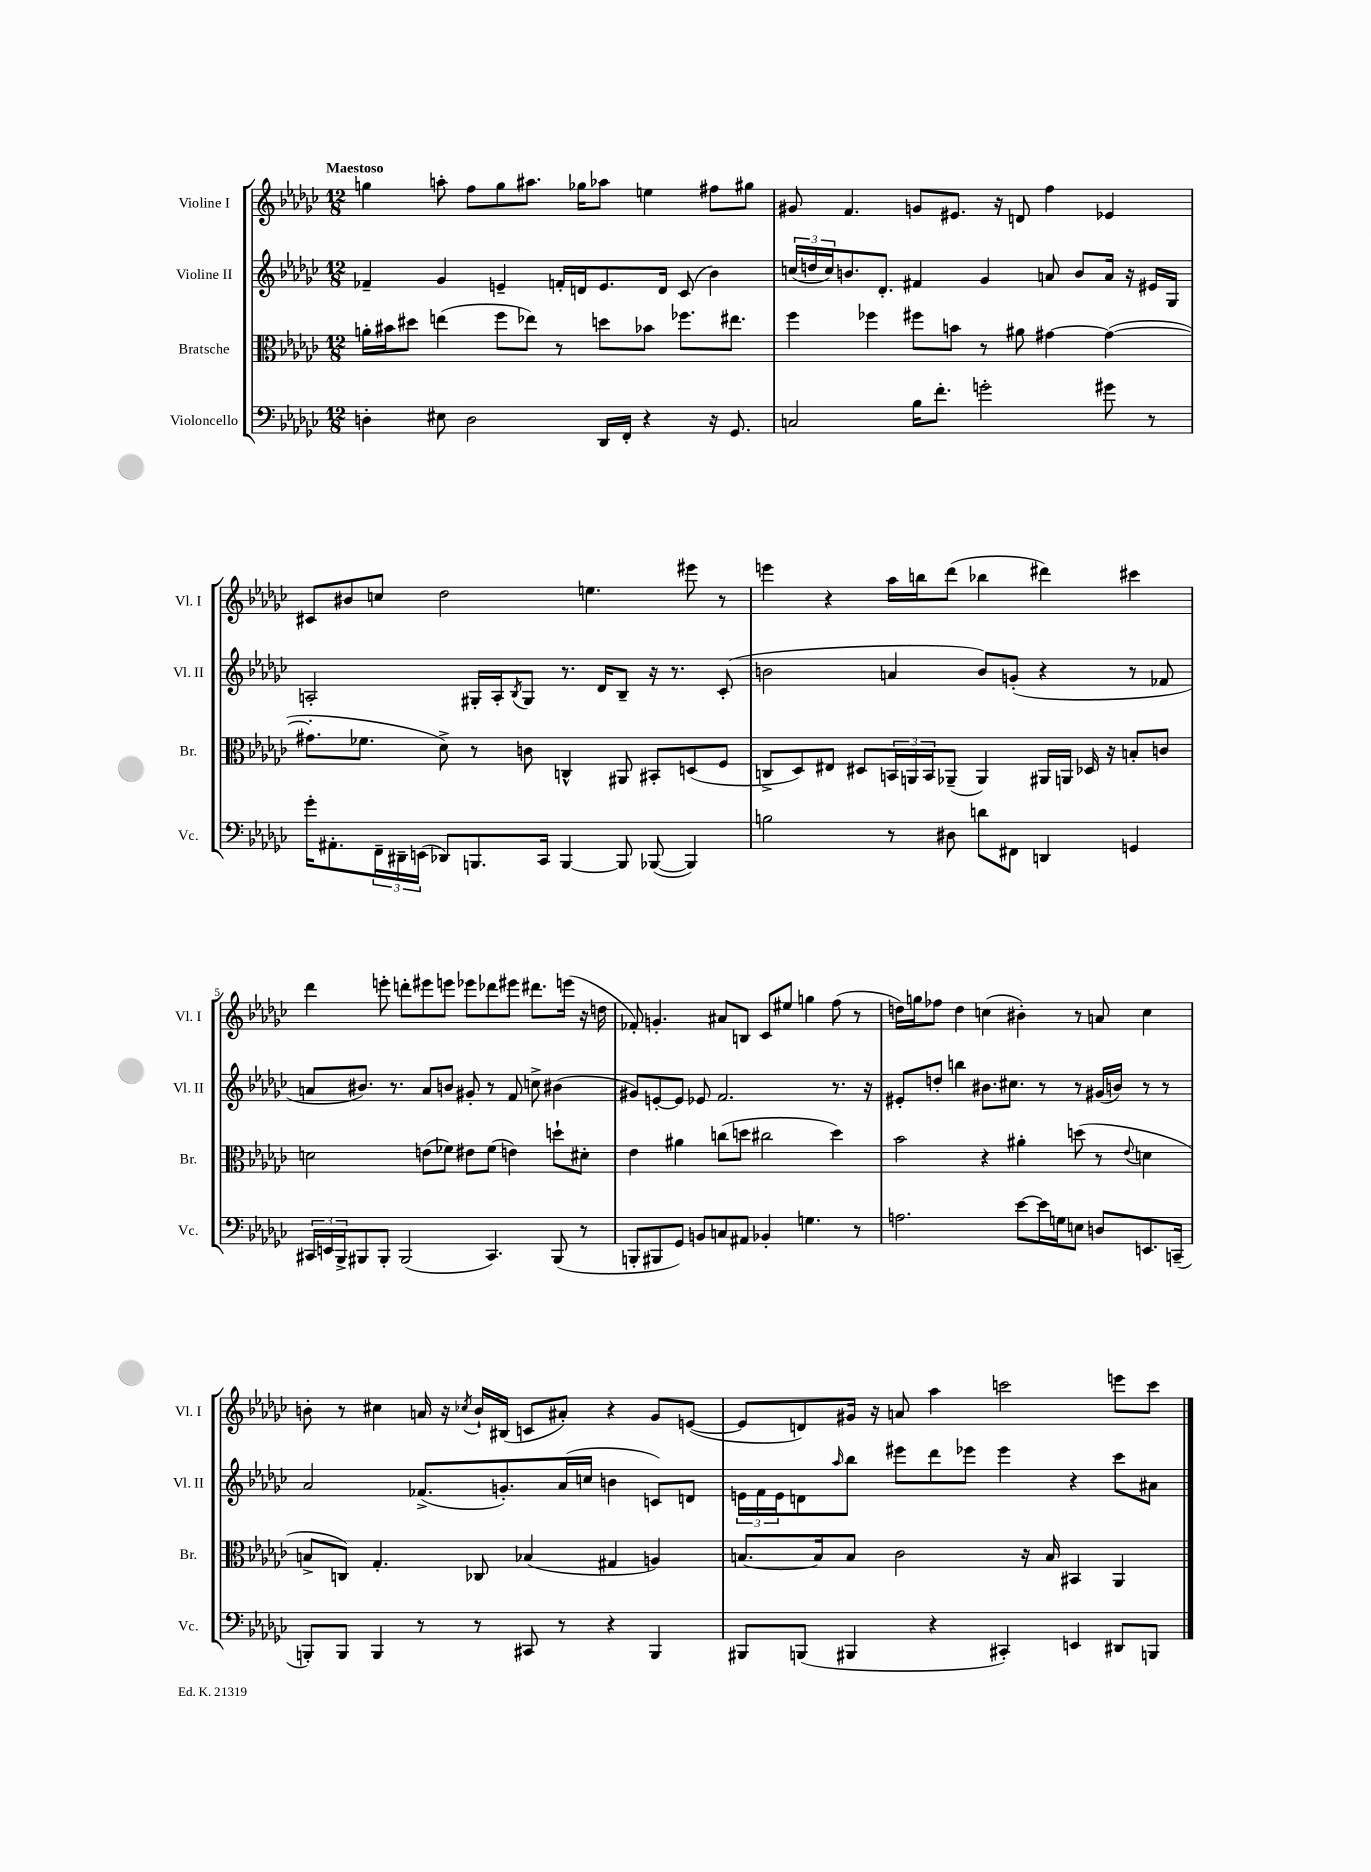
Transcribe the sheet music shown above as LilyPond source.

<<
\new StaffGroup <<
\new Staff = "s0" \with { instrumentName = "Violine I" shortInstrumentName = "Vl. I" } {
    \clef treble \key ges \major \numericTimeSignature \time 12/8 \tempo "Maestoso"
    g''4 a''8-. f''8 g''8 ais''8. ges''16 aes''8 e''4 fis''8 gis''8 |
    gis'8 f'4. g'8 eis'8. r16 d'8 f''4 ees'4 |
    cis'8 bis'8 c''8 des''2 e''4. eis'''8 r8 |
    e'''4 r4 aes''16 b''16 des'''8( bes''4 dis'''4) cis'''4 |
    des'''4 e'''8-. d'''8-. eis'''8 e'''8 ees'''8 des'''8 eis'''8 dis'''8. e'''16( r16 d''16 |
    fes'8-.) g'4.-. ais'8 b8 ces'8 eis''8 g''4 f''8( r8 |
    d''16) g''16 fes''8 d''4 c''4( bis'4-.) r8 a'8 c''4 |
    b'8-. r8 cis''4 a'16 r16 \acciaccatura { ces''8 } b'16-! bis16( c'8 ais'8-.) r4 ges'8 e'8~( |
    e'8 d'8) gis'16 r16 a'8 aes''4 c'''2 e'''8 c'''8 \bar "|." |
}
\new Staff = "s1" \with { instrumentName = "Violine II" shortInstrumentName = "Vl. II" } {
    \clef treble \key ges \major \numericTimeSignature \time 12/8
    fes'4-- ges'4 e'4-- f'16-. d'16 e'8. d'16 ces'8( bes'4) |
    \tuplet 3/2 { c''16( d''16 c''16) } b'8. des'8.-. fis'4 ges'4 a'8 b'8 a'16 r16 eis'16 ges16 |
    a2-. gis16-. a16-. \acciaccatura { bes8 } gis8 r8. des'16 bes8-- r16 r8. ces'8-.( |
    b'2 a'4 b'8) g'8-.( r4 r8 fes'8 |
    a'8 bis'8.) r8. a'8 b'8 gis'8-. r8 f'8 c''8-> bis'4( |
    gis'8) e'8~-. e'8 ees'8 f'2. r8. r16 |
    eis'8-. d''8-. b''4 bis'8. cis''8. r8 r8 gis'16( b'16) r8 r8 |
    aes'2 fes'8.->( g'8.-.) aes'16( c''16 b'4 c'8) d'8 |
    \tuplet 3/2 { e'16 f'16 e'16 } d'8 \grace { aes''16 } bes''8 eis'''8 des'''8 ees'''8 ees'''4 r4 ces'''8 ais'8 \bar "|." |
}
\new Staff = "s2" \with { instrumentName = "Bratsche" shortInstrumentName = "Br." } {
    \clef alto \key ges \major \numericTimeSignature \time 12/8
    a'16-. bis'16 dis''8 e''4( f''8 ees''8) r8 d''8 bes'8 fes''8. eis''8. |
    f''4 fes''4 fis''8 b'8 r8 ais'8 gis'4~ gis'4~( |
    gis'8.-. fes'8. des'8->) r8 c'8 c4-^ ais,8 bis,8-. d8( f8 |
    c8-> des8) eis8 dis8 \tuplet 3/2 { b,16 a,16 b,16 } aes,8--( aes,4) ais,16 a,16 des16 r16 b8-. c'8 |
    d'2 e'8( fes'8) eis'8 fes'8( e'4) d''8-! dis'8-. |
    ees'4 ais'4 c''8( d''8 cis''2 d''4) |
    bes'2 r4 ais'4-. d''8( r8 \appoggiatura { ees'8 } d'4 |
    b8-> c8) ges4.-. ces8 bes4( gis4 a4) |
    b8.~ b16 b8 ces'2 r16 b16 bis,4 aes,4 \bar "|." |
}
\new Staff = "s3" \with { instrumentName = "Violoncello" shortInstrumentName = "Vc." } {
    \clef bass \key ges \major \numericTimeSignature \time 12/8
    d4-. eis8 d2 des,16 f,16-. r4 r16 ges,8. |
    c2 bes16 f'8.-. g'2-. gis'8 r8 |
    ges'16-. ais,8.-. \tuplet 3/2 { f,16-- dis,16-- e,16( } des,8) b,,8. ces,16 b,,4~ b,,8 bes,,8~( bes,,4) |
    b2 r8 dis8 d'8 fis,8 d,4 g,4 |
    \tuplet 3/2 { cis,16 e,16 bes,,16-> } bis,,8 bis,,8-. bis,,2( cis,4.) bis,,8( r8 |
    b,,8-. bis,,8 ges,8) b,8 c8 ais,8 bes,4-. g4. r8 |
    a2. ees'8~ ees'16 g16 e8 d8 e,8. c,16--( |
    b,,8-.) b,,8 b,,4 r8 r8 cis,8 r8 r4 b,,4 |
    bis,,8 b,,8( bis,,4 r4 cis,4-.) e,4 dis,8 b,,8 \bar "|." |
}
>>
>>
\layout { \context { \Score \override BarNumber.break-visibility = ##(#f #t #t) barNumberVisibility = #(every-nth-bar-number-visible 5) } }
